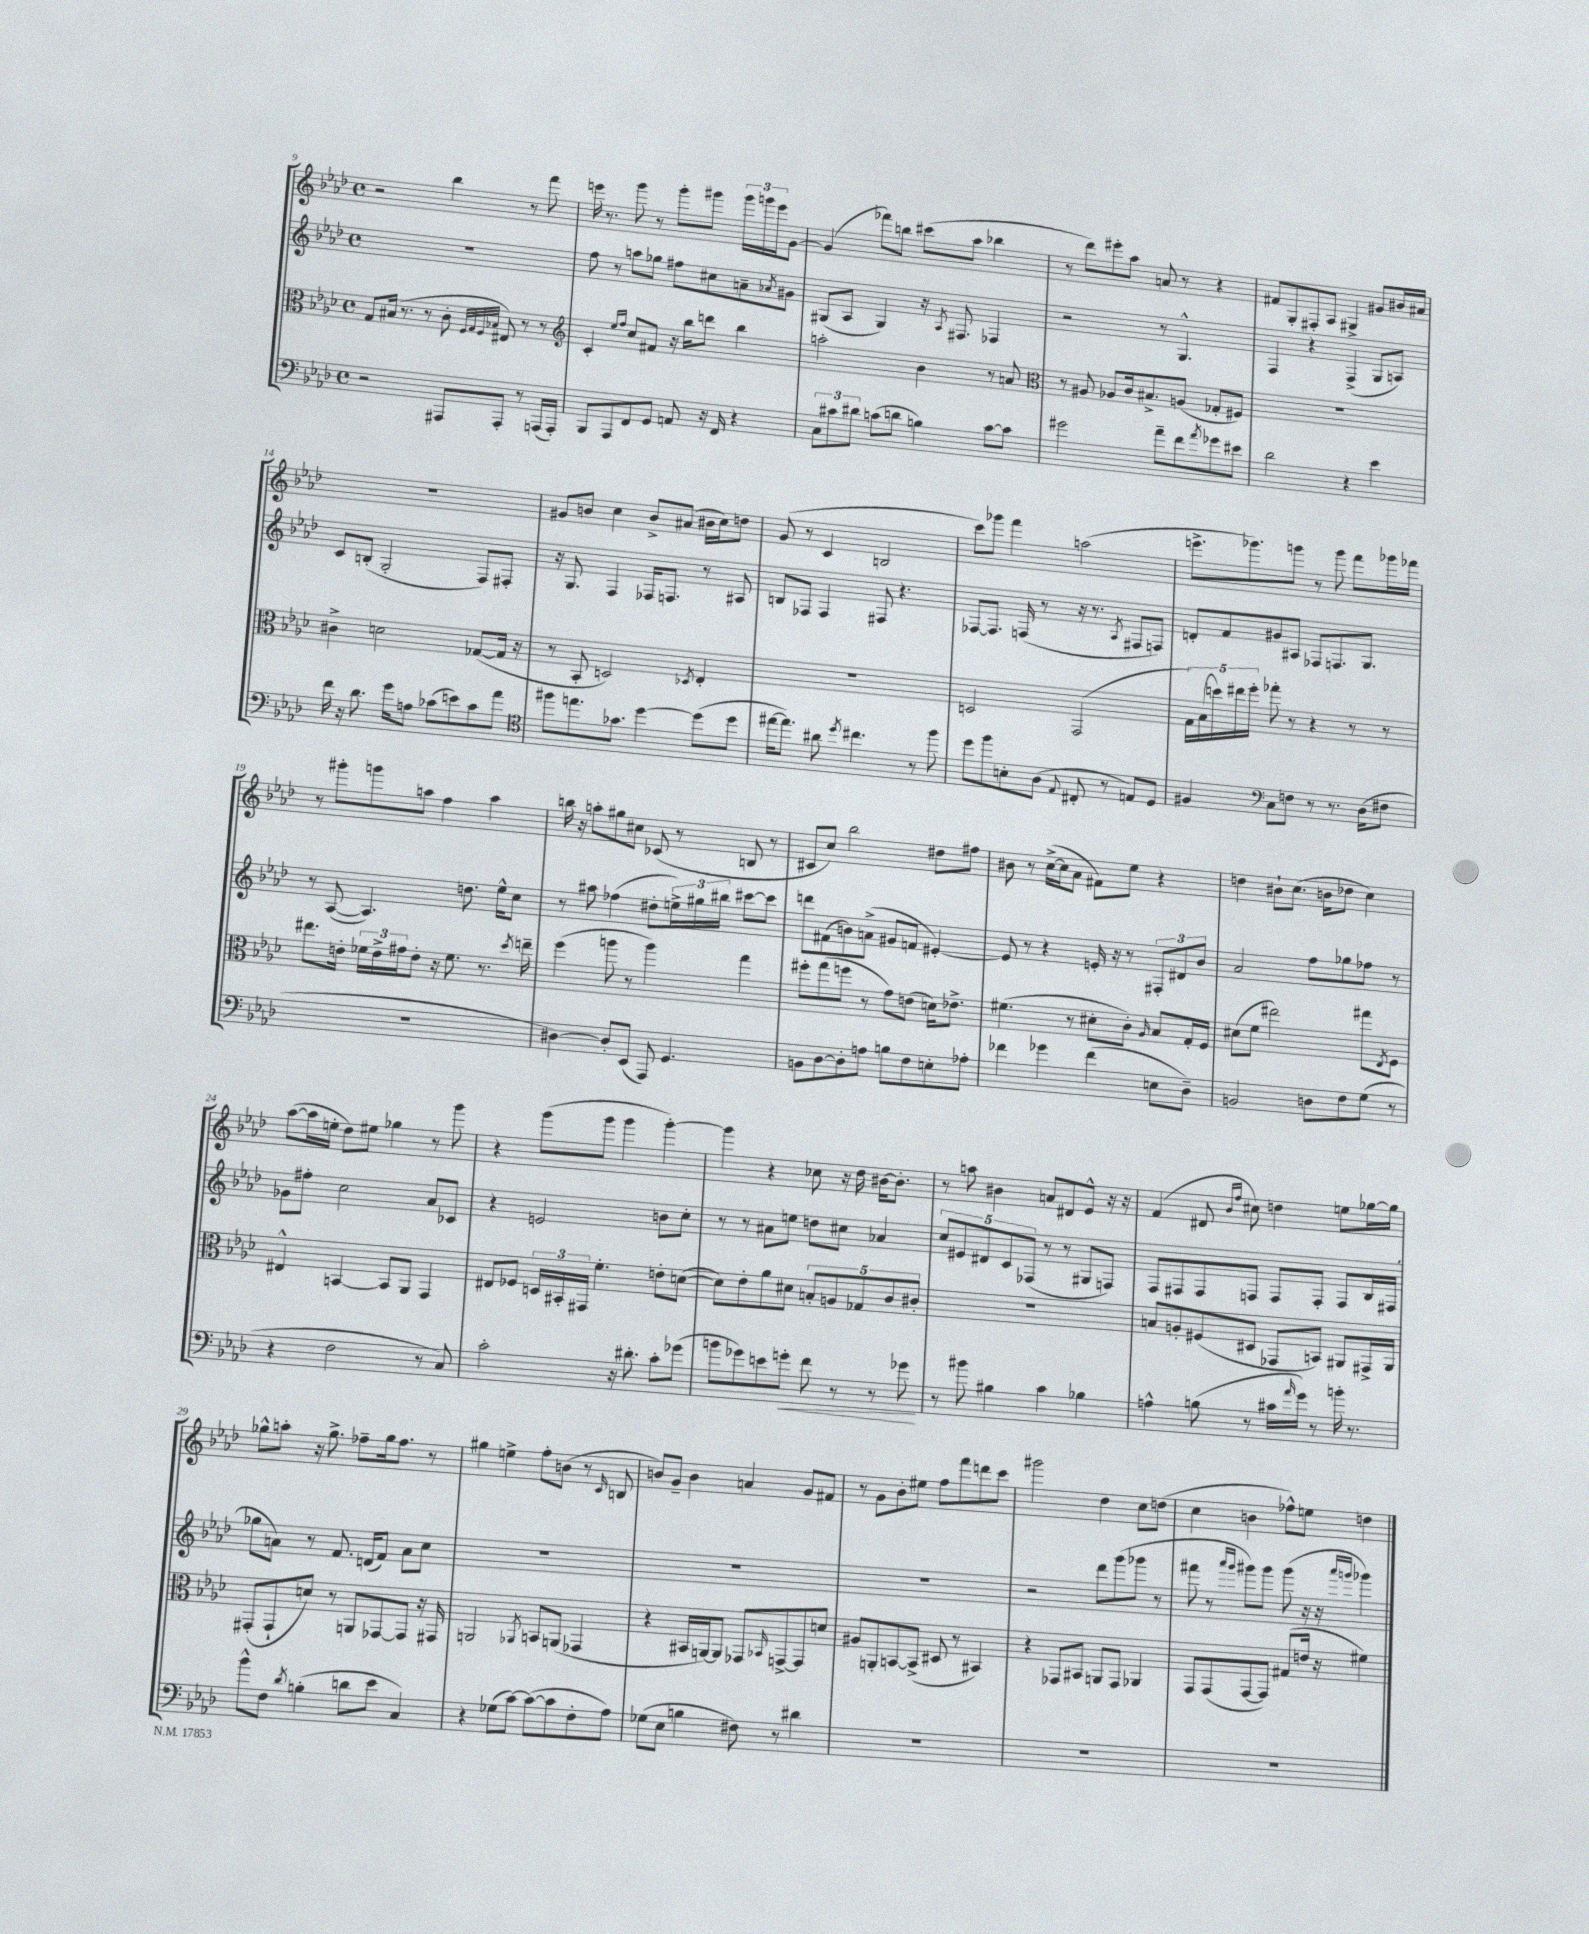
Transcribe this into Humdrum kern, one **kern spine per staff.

**kern	**kern	**kern	**kern
*staff4	*staff3	*staff2	*staff1
*clefF4	*clefC3	*clefG2	*clefG2
*k[b-e-a-d-]	*k[b-e-a-d-]	*k[b-e-a-d-]	*k[b-e-a-d-]
*M4/4	*M4/4	*M4/4	*M4/4
*met(c)	*met(c)	*met(c)	*met(c)
2r	8G/L	1r	2r
.	(16B#/Jk	.	.
.	8.r	.	.
.	8r	.	.
8AAA#/L	8c'\	.	4bb-\
.	32qqF/LLL	.	.
.	32qqG/	.	.
.	32qqF/	.	.
.	32qqB-/JJJ	.	.
8AAA#'/J	8E#/)	.	.
8r	8r	.	8r
(16AAA/LL	8r	.	8fff\
16AAA'/JJ)	.	.	.
=	=	=	=
*	*clefG2	*	*
8BBB-/L	4c'/	8ff\	16eee\
.	.	.	8.r
8AAA-/	.	8r	.
.	16qqee-/LL	.	.
.	16qqff/JJ	.	.
8FF/	8cc/L	8aa\L	8ggg\
8GG/J	8f#/J	8gg-\J	8r
8AA/	16r	8ff#\L	8ggg'\L
.	16bb-\LK	.	.
16r	8ddd\J	8cc#\	8ggg#\J
16FF/	.	.	.
4r	4bb-\	8a~\	24ggg#\LL
.	.	.	24ggg\
.	.	.	24eee\J
.	.	8qa-/	.
.	.	8g#\J	[8g\J
=	=	=	=
12C\L	2aa'\	(8G#/L	(4g/]
12c#\	.	.	.
.	.	8A-/J	.
12d#\J	.	.	.
(8c\L	.	4G#/)	8fff-\L)
8d\J	.	.	8bb\J
4B\)	4b-\	16r	(8ccc#\L
.	.	8qA-/	.
.	.	8.F#/	.
.	.	.	8aa-\J
[8c\L	8r	4F-/	4bb-\
8c\]J	8a/	.	.
=	=	=	=
*	*clefC3	*	*
2g#\	8r	2r	8r
.	8A#/	.	8ddd-\L)
.	8A-/L	.	8eee#'\
.	16c/k	.	8aa-\J
.	8.B#^/	.	.
8a-~\L	.	8r	8a/
8f\	(8A/J	4.G^^/	8r
8qa-/	.	.	.
8g-\	8G-'/L	.	4r
8e#\J	8F#/J)	.	.
=	=	=	=
2d-\	1r	4F/	8f#/L
.	.	.	8G'/
.	.	4r	8F#'/
.	.	.	8A-/J
4r	.	(4F^/	4G#^/
4e-\	.	8G/L	8g#/L
.	.	8A/J)	16b#/L
.	.	.	16a#/JJ
=	=	=	=
16f\	4c#^\	8c/L	1r
16r	.	.	.
8.d-\	.	(8B'/J	.
.	2d\	2G'/	.
16g\LK	.	.	.
8A\J	.	.	.
(8c-\L	.	.	.
8e\)	.	.	.
8c-\	([8G-/L	8F/L)	.
8a-\J	16G-/]Jk	8F#'/J	.
.	16r	.	.
=	=	=	=
*clefC4	*	*	*
8ff#\L	8r	16r	8g#/L
.	.	8.G/	.
8.ee\	8BB-'/	.	8b/J
.	2D/)	4F/	4cc\
8.g-\J	.	.	.
[4dd-\	.	16F-/LK	8b^/L
.	.	8.F/J	.
.	.	.	(8a#/J
.	8qD-/	.	.
(8dd-\]L	4E-'/	8r	16b#\LL
.	.	.	16cc\J)
8dd-\J	.	8A#/	8dd\J
=	=	=	=
[16ee#\LK	1r	8B/L	(8g/
8.ee#\]J)	.	.	.
.	.	8F-/J	8r
8a#\	.	4F-/	4c/
8qdd-/	.	.	.
4.cc#\	.	.	.
.	.	8F#/	2B/
.	.	4.r	.
8r	.	.	.
8ff\	.	.	.
=	=	=	=
8dd-\L	2D/	[8F-/L	8ccc\L)
8ff\	.	8.F-/]J	8ggg-\J
8B'\	.	.	4fff\
.	.	(16F/	.
(8A-\J	.	8r	.
8qqE-/	.	.	.
8C#'/	(2GG/	16r	(2aa\
.	.	8.r	.
8r	.	.	.
.	.	8qA-/	.
8E/L)	.	8F#/L	.
8D-/J	.	8F/J)	.
=	=	=	=
4F#/	20G\LL)	8d'/L	8.eee^\L
.	(20B-\	.	.
.	20dd\)	.	.
.	.	8f/	.
.	20ee#\	.	.
.	.	.	8.ggg-\)
.	20ff'\JJ	.	.
*clefF4	*	*	*
8C\L	8gg-'\	8g#/	.
8F\J	8r	8A#/J	8ggg\J
8r	4r	8F-/L	8r
8.r	.	8.F/	8ggg\
.	8r	.	8fff\L
(16D-\LK	.	8.G/J	.
8F#\J	8r	.	16ggg-\L
.	.	.	16fff-\JJ
=	=	=	=
1r	8.ee#\L	8r	8r
.	.	([8A-/	8ggg#'\L
.	16e'\Jk	.	.
.	24f-\LL	4.A-/])	8ggg\
.	24e^\	.	.
.	24g#\J	.	.
.	8e'\J	.	8aa\J
.	16r	.	4ff\
.	8.f-\	.	.
.	.	8.dd\	.
.	8.r	.	4aa\
.	.	16ee-^^\LK	.
.	.	8cc\J	.
.	8qdd-/	.	.
.	16ee~\	.	.
=	=	=	=
[4D#\)	(4ff\	8r	16bb\
.	.	.	16r
.	.	8aa#\	8aa'\L
8D#'/]L	8aa\	(4ff-\	8gg#\
(8EE-/J	8r	.	8cc#\J
8AAA-/)	4aa\)	8dd#'\L	(8c-/
4.GG/	.	24ee^\L)	8r
.	.	24gg#\	.
.	.	24bb#\JJ	.
.	4gg\	[8ccc#\L	8B/
.	.	8ccc#\]J	8r
=	=	=	=
8BB\L	8ff#'\L	8ddd\L	8c#/L
[8D-\	(8gg\	(8f#\	8cc/J)
8D-'\]	8ff\J	8b\)	2bb-\
8A\J	8r	(8a^\J	.
8B\L	8g\L)	8g#/L	.
8F\	(8e\J	8f/J	.
8E'\	16d\LK)	[4e#'/)	8dd#\L
.	8.e-^\J	.	.
8A-'\J	.	.	8ff#\J
=	=	=	=
4f-\	(4.f#\	8e#/]	8b#\
.	.	8r	8r
4g-\	.	4r	([16cc^\LL
.	.	.	16cc\]J
.	8r	.	8a-\J
(4f-\	8d#'\L	16e'/	8f#\L)
.	.	16r	.
.	8c'\J)	8r	8ee-\J
.	16qqA-/	.	.
8E\L	8B-/L	12F#'/L	4r
.	.	12d#/	.
8D-~\J)	16G'/L	.	.
.	.	12b-/J	.
.	16F/JJ	.	.
=	=	=	=
2BB/	(8d#\L	2a-/	4dd\
.	8f\J	.	.
.	2ee#\)	.	8b#`\L
.	.	.	(8.cc\J
8D\L	.	8ff\L	.
.	.	.	16b\LK
8F\	.	8gg-\	8dd-\J
(8G\J	8gg#\L	8ff-\J	4cc\)
.	8qE-/	.	.
8r	8F\J	8r	.
=	=	=	=
4r	4E#^^/	8g-\L	([8aa-\L
.	.	8ff#'\J	16aa-\]L
.	.	.	16ee'\JJ
2F\	[4BB/	2cc\	8dd-\L)
.	.	.	8ee#\J
.	8BB/]L	.	4gg-\
.	8AA-/J	.	.
8r	4GG/	8a-/L	8r
8C/)	.	8c-/J	8ggg\
=	=	=	=
2c'\	8E#/L	4r	4r
.	8F-/J	.	.
.	24D/LL	2e/	(8ggg\L
.	24BB#'/	.	.
.	24GG#/JJ	.	.
.	4.f'\	.	8ggg\J
16r	.	.	4ggg\
8.d#'\	.	.	.
8c'\L	8e'\L	8b\L	[4ggg'\)
(8g-\J	([8d\J	8cc'\J	.
=	=	=	=
8b\L	8d\]L)	8r	4ggg\]
8g-\)	8e-'\	8r	.
8e\	8a-\	8a#\L	4r
8g'\J	8d#\J	8ee\J	.
8f\	10B'/L	8dd\L	8cc-\
.	10A/	.	.
8r	.	8cc#\J	16r
.	.	.	16dd-\
.	10G-/	.	.
8r	.	4a-/	[16b#\LK
.	10c/	.	.
.	.	.	8.b#'\]J
8g-\	.	.	.
.	10c#'/J	.	.
=	=	=	=
8r	1r	10cc/L	8r
.	.	10e#/	.
8b#\	.	.	8aa\
.	.	10d#/	.
4B#\	.	.	4b#\
.	.	10c/	.
.	.	(10F-/J	.
4c\	.	8r	8a/L
.	.	8r	8d#/
4B-\	.	8G#/L	8e-^^/J
.	.	8F/J)	16r
.	.	.	16r
=	=	=	=
4A^^\	8B/L	8F/L	(4f/
.	8A'/	8F#/	.
(8B\	(8F#/	8F#/	8d#/
.	.	.	16qqb-/LL
.	.	.	16qqff/JJ
8r	8D#/J	8F/J	8cc#\)
16c#\LL	8GG-/L	8F/L	4dd\
16qqa-/	.	.	.
16g\JJ)	.	.	.
8r	8BB/J)	8F'/J	.
16b'\	8AA#/L	8F/L	8ee\L
8.r	.	.	.
.	16GG#^/L	16B-/L	[16gg-\L
.	16AA#/JJ	(16F#/JJ	16gg-\]JJ
=	=	=	=
8b-^^\L	(8GG#'/L	8gg-\L	8gg-^^\L
8F\J	8GG#`/	8a\J)	8aa'\J
8qd-/	.	.	.
(4B'\	8d/J)	8r	16r
.	.	.	8.gg-^\
.	8r	8.f/	.
8d\L	8AA/L	.	8ff-~\L
.	.	(16d/LK	.
8e-\J	[8GG-/	8f/J)	16gg-\k
.	.	.	8.ff-\J
4C/)	8GG-/]J	8a\L	.
.	16r	8cc\J	8r
.	16GG#/	.	.
=	=	=	=
4r	2AA/	1r	4gg#\
(8G-\L	.	.	4ee^\
[8c\J)	.	.	.
.	8qAA-/	.	.
(8c\_L	8BB/L	.	8ff'\L
8c\]	(8AA/J	.	(8b\J
8F'\	4GG-/	.	8r
.	.	.	16qqc/
8A-\J)	.	.	8B/
=	=	=	=
(8G-\L	4r	1r	8b/L)
8E-\J	.	.	8g~/J
4B\	16BB#/LL	.	4b\
.	[16AA/J)	.	.
.	8AA/]J	.	.
8F#\)	8GG-/L	.	4a/
.	16qqBB-/	.	.
8r	[8GG^/	.	.
4d#\	8GG/]	.	8g/L
.	8d/J	.	8f#/J
=	=	=	=
1r	8A#/L	1r	8r
.	8AA'/	.	8g\L
.	[8BB/	.	8b-'\
.	(8BB^/]J	.	8ee#\J
.	8D#/	.	8ff\L
.	8r	.	8fff\
.	4BB#/)	.	8ddd\
.	.	.	8ccc\J
=	=	=	=
1r	4r	2r	2ggg#\
.	8GG-/L	.	.
.	8BB#/J	.	.
.	8AA/L	8ddd-\L	4dd-\
.	8GG-/J	(8ggg\	.
.	4AA-/	8ggg-\J	8cc\L
.	.	8r	(8dd\J
=	=	=	=
1r	8GG/L	8fff#\	4cc\
.	(8GG/	8r	.
.	.	16qqaaa-/LL	.
.	.	16qqggg/JJ	.
.	[8GG/	8ggg#\L)	4b\
.	8GG/]J)	8ggg#\J	.
.	(8G#/L	(8ggg#\	8ff-^^\L)
.	16e/Jk	16r	8ee\J
.	16r	16r	.
.	.	16qqaaa-/LL	.
.	.	16qqggg/JJ	.
.	4f#\)	4ggg-\)	4dd\
==	==	==	==
*-	*-	*-	*-
